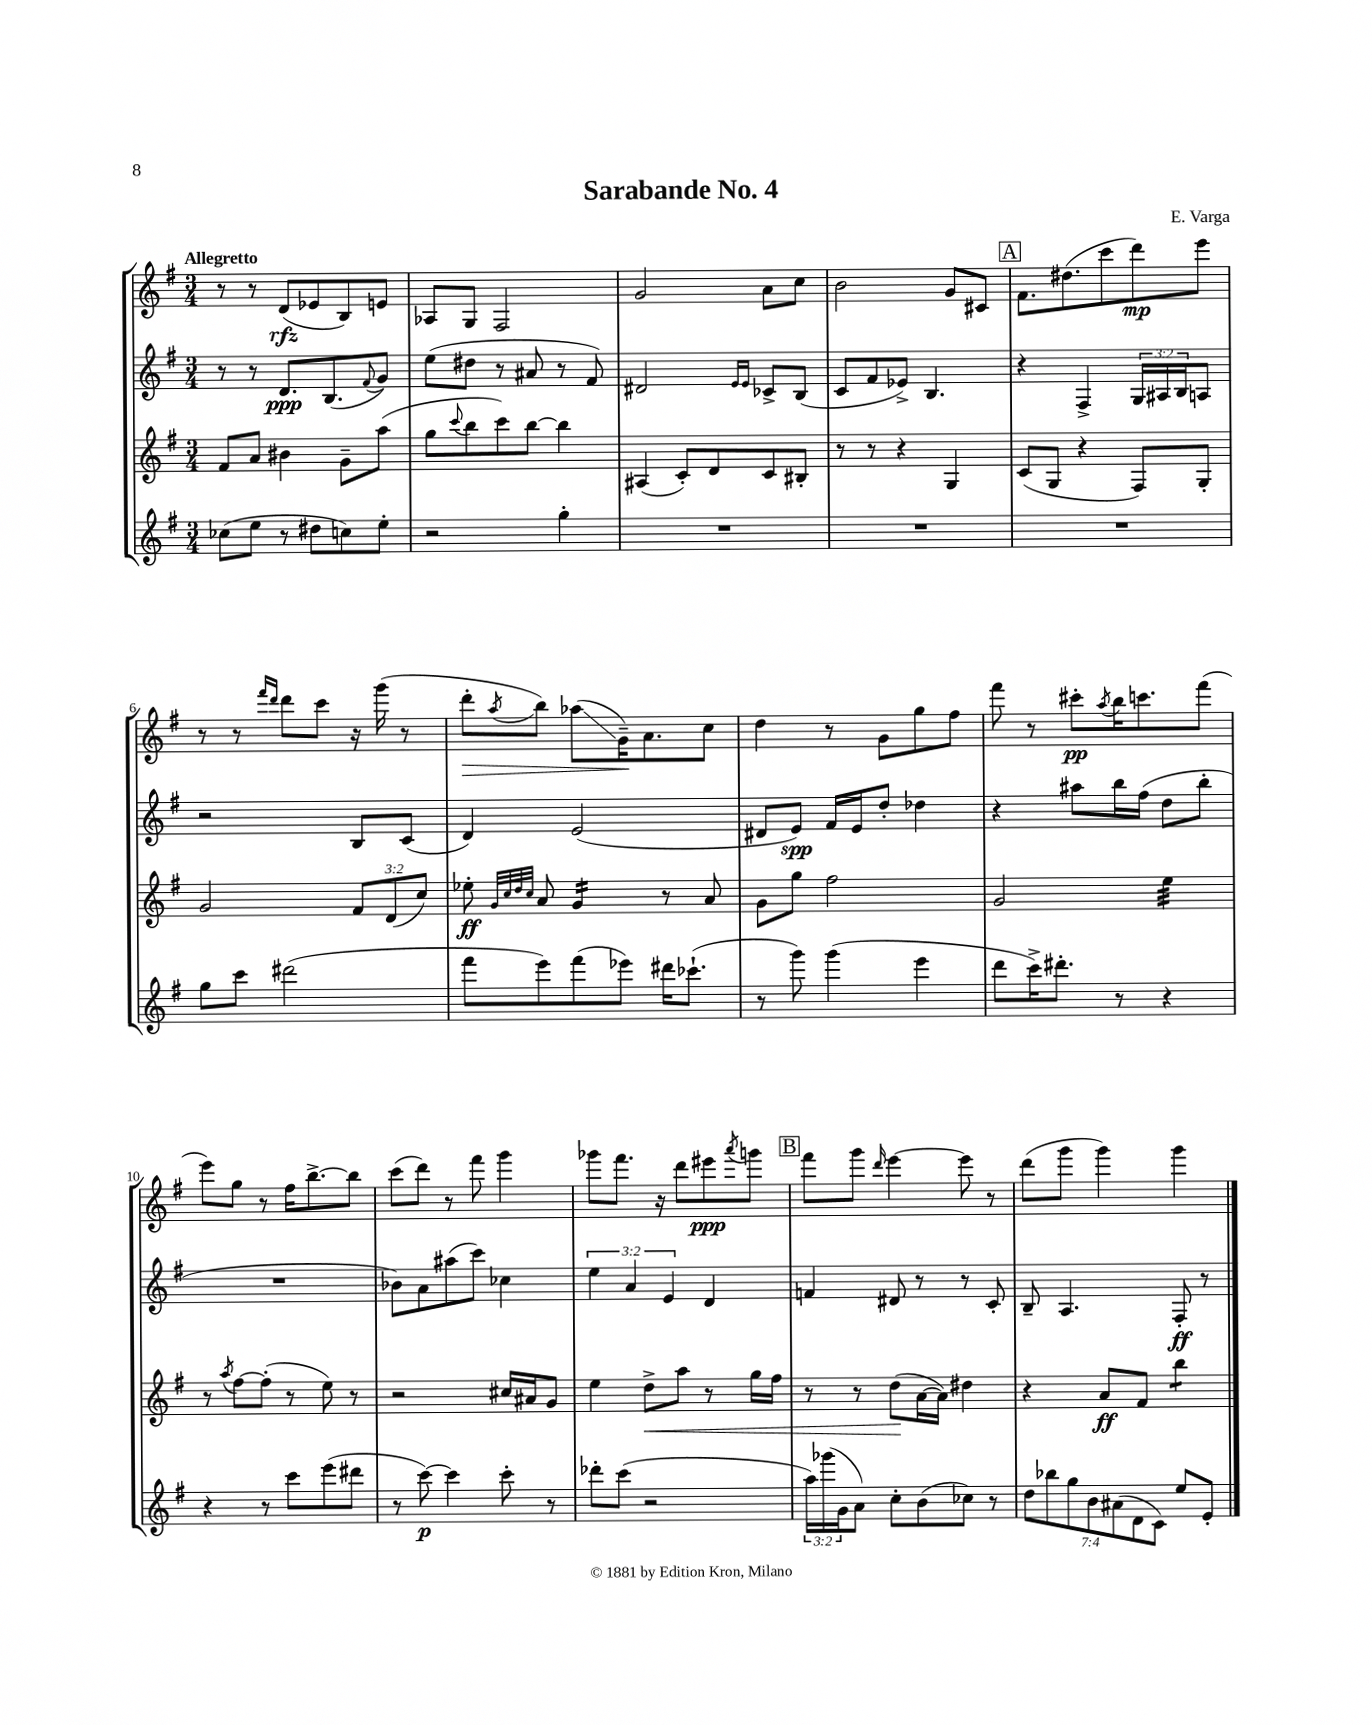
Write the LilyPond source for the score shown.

\header { title = "Sarabande No. 4" composer = "E. Varga" }
<<
\new StaffGroup <<
\new Staff = "s0" {
    \clef treble \key g \major \numericTimeSignature \time 3/4 \tempo "Allegretto"
    r8 r8 d'8\rfz( ees'8 b8) e'8 |
    aes8 g8 fis2 |
    g'2 a'8 c''8 |
    b'2 g'8 cis'8 |
    \mark \markup { \box "A" } fis'8. dis''8.( c'''8 d'''8\mp) e'''8 |
    r8 r8 \grace { fis'''16 d'''16 } d'''8 c'''8 r16 g'''16( r8 |
    d'''8-.\> \acciaccatura { a''8 } b''8) aes''8\glissando( g'16--\!) a'8. c''8 |
    d''4 r8 g'8 g''8 fis''8 |
    fis'''8 r8 cis'''8-.\pp \acciaccatura { a''8 } b''16 c'''8. fis'''8( |
    e'''8) g''8 r8 fis''16 b''8.~-> b''8 |
    c'''8( d'''8) r8 fis'''8 g'''4 |
    ges'''8 fis'''8. r16 d'''8 eis'''8\ppp \acciaccatura { a'''8 } g'''8 |
    \mark \markup { \box "B" } fis'''8 g'''8 \grace { d'''16 } e'''4~ e'''8 r8 |
    d'''8( g'''8 g'''4) g'''4 \bar "|." |
}
\new Staff = "s1" {
    \clef treble \key g \major \numericTimeSignature \time 3/4 \override Staff.TupletNumber.text = #tuplet-number::calc-fraction-text
    r8 r8 d'8.\ppp b8.( \appoggiatura { fis'8 } g'8) |
    e''8( dis''8 r8 ais'8 r8 fis'8) |
    dis'2 \grace { e'16 e'16 } ces'8-> b8( |
    c'8 fis'8 ees'8->) b4. |
    \mark \markup { \box "A" } r4 fis4-> \tuplet 3/2 { g16 ais16 b16 } a8 |
    r2 b8 c'8( |
    d'4) e'2( |
    dis'8 e'8\spp) fis'16 e'16 d''8-. des''4 |
    r4 ais''8 b''16 fis''16( d''8 b''8-. |
    R2. |
    bes'8) a'8 ais''8( c'''8) ces''4 |
    \tuplet 3/2 { e''4 a'4 e'4 } d'4 |
    \mark \markup { \box "B" } f'4 dis'8 r8 r8 c'8-. |
    b8-- a4. fis8-.\ff r8 \bar "|." |
}
\new Staff = "s2" {
    \clef treble \key g \major \numericTimeSignature \time 3/4 \override Staff.TupletNumber.text = #tuplet-number::calc-fraction-text
    fis'8 a'8 bis'4 g'8-- a''8( |
    g''8 \appoggiatura { c'''8 } b''8 c'''8) b''8~ b''4 |
    ais4( c'8-.) d'8 c'8 bis8-. |
    r8 r8 r4 g4 |
    \mark \markup { \box "A" } c'8( g8 r4 fis8) g8-. |
    g'2 \tuplet 3/2 { fis'8 d'8( c''8) } |
    ees''8-.\ff \grace { g'32 c''32 d''32 c''32 } a'8 g'4:16 r8 a'8 |
    g'8 g''8 fis''2 |
    g'2 e''4:32 |
    r8 \acciaccatura { a''8 } fis''8~ fis''8-.( r8 e''8) r8 |
    r2 cis''16 ais'16 g'8 |
    e''4 d''8->\< a''8 r8 g''16 fis''16 |
    \mark \markup { \box "B" } r8 r8 d''8\!( a'16~ a'16) dis''4 |
    r4 a'8\ff fis'8 b''4:8 \bar "|." |
}
\new Staff = "s3" {
    \clef treble \key g \major \numericTimeSignature \time 3/4 \override Staff.TupletNumber.text = #tuplet-number::calc-fraction-text
    ces''8( e''8 r8 dis''8 c''8) e''8-. |
    r2 g''4-. |
    R2. |
    R2. |
    \mark \markup { \box "A" } R2. |
    g''8 c'''8 dis'''2( |
    fis'''8 e'''8) fis'''8( ees'''8) dis'''16 ces'''8.-!( |
    r8 g'''8) g'''4( e'''4 |
    d'''8 c'''16->) dis'''8.-. r8 r4 |
    r4 r8 c'''8 e'''8( dis'''8 |
    r8 c'''8~\p) c'''4 c'''8-. r8 |
    des'''8-. c'''8( r2 |
    \mark \markup { \box "B" } \tuplet 3/2 { a''16) ges'''16( g'16 } a'8) c''8-. b'8( ces''8) r8 |
    \tuplet 7/4 { d''8 bes''8 g''8 b'8 ais'8( d'8 c'8) } e''8 e'8-. \bar "|." |
}
>>
>>
